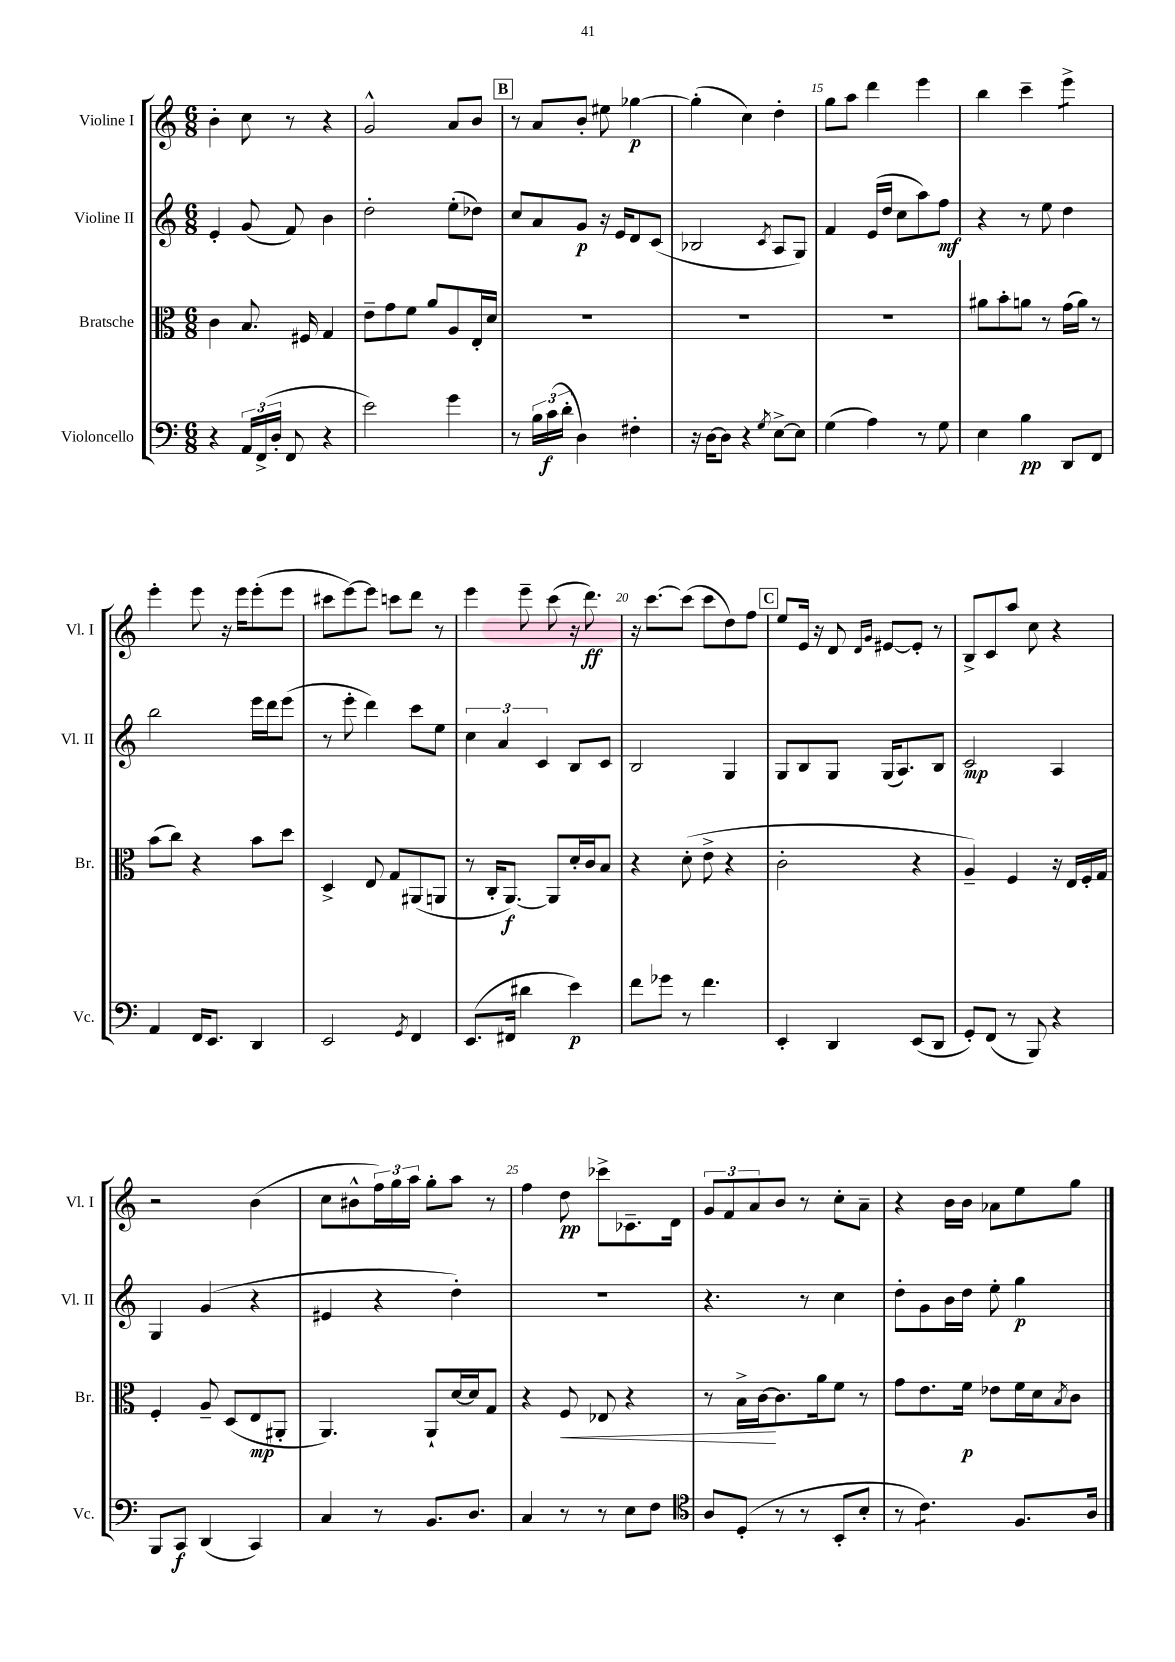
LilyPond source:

<<
\new StaffGroup <<
\new Staff = "s0" \with { instrumentName = "Violine I" shortInstrumentName = "Vl. I" } {
    \clef treble \key c \major \numericTimeSignature \time 6/8
    b'4-. c''8 r8 r4 |
    g'2-^ a'8 b'8 |
    \mark \markup { \box "B" } r8 a'8 b'8-. eis''8 ges''4~\p |
    ges''4-.( c''4) d''4-. |
    g''8 a''8 d'''4 e'''4 |
    b''4 c'''4-- e'''4:8-> |
    e'''4-. e'''8 r16 e'''16 e'''8-.( e'''8 |
    cis'''8 e'''8~) e'''8 c'''8 d'''8 r8 |
    e'''4 e'''8-- c'''8( r16 d'''8.\ff) |
    r16 c'''8.~ c'''8( c'''8 d''8) f''8 |
    \mark \markup { \box "C" } e''8 e'16 r16 d'8 \grace { d'16 g'16 } eis'8~ eis'8-. r8 |
    b8-> c'8 a''8 c''8 r4 |
    r2 b'4( |
    c''8 bis'8-^ \tuplet 3/2 { f''16) g''16 a''16 } g''8-. a''8 r8 |
    f''4 d''8\pp ces'''8-> ces'8.-- d'16 |
    \tuplet 3/2 { g'8 f'8 a'8 } b'8 r8 c''8-. a'8-- |
    r4 b'16 b'16 aes'8 e''8 g''8 \bar "|." |
}
\new Staff = "s1" \with { instrumentName = "Violine II" shortInstrumentName = "Vl. II" } {
    \clef treble \key c \major \numericTimeSignature \time 6/8
    e'4-. g'8( f'8) b'4 |
    d''2-. e''8-.( des''8) |
    \mark \markup { \box "B" } c''8 a'8 g'8\p r16 e'16 d'8 c'8( |
    bes2 \acciaccatura { c'8 } a8 g8) |
    f'4 e'16( d''16 c''8 a''8) f''8\mf |
    r4 r8 e''8 d''4 |
    b''2 e'''16 d'''16 e'''8( |
    r8 e'''8-. d'''4) c'''8 e''8 |
    \tuplet 3/2 { c''4 a'4 c'4 } b8 c'8 |
    b2 g4 |
    \mark \markup { \box "C" } g8 b8 g8 g16( a8.) b8 |
    c'2\mp a4 |
    g4 g'4( r4 |
    eis'4 r4 d''4-.) |
    R2. |
    r4. r8 c''4 |
    d''8-. g'8 b'16 d''16 e''8-. g''4\p \bar "|." |
}
\new Staff = "s2" \with { instrumentName = "Bratsche" shortInstrumentName = "Br." } {
    \clef alto \key c \major \numericTimeSignature \time 6/8
    c'4 b8. fis16 g4 |
    e'8-- g'8 f'8 a'8 a8 e16-. d'16 |
    \mark \markup { \box "B" } R2. |
    R2. |
    R2. |
    ais'8 b'8-. a'8 r8 g'16( a'16) r8 |
    b'8( c''8) r4 b'8 d''8 |
    d4-> e8 g8 ais,8( a,8 |
    r8 c16-. a,8.~\f) a,8 d'16-. c'16 b8 |
    r4 d'8-.( e'8-> r4 |
    \mark \markup { \box "C" } c'2-. r4 |
    a4--) f4 r16 e16 f16-. g16 |
    f4-. a8-- d8( e8\mp ais,8-. |
    a,4.) a,8-! d'16~ d'16 g8 |
    r4 f8\< ees8 r4 |
    r8 b16-> c'16~\! c'8. a'16 f'8 r8 |
    g'8 e'8. f'16\p ees'8 f'16 d'16 \acciaccatura { b8 } c'8 \bar "|." |
}
\new Staff = "s3" \with { instrumentName = "Violoncello" shortInstrumentName = "Vc." } {
    \clef bass \key c \major \numericTimeSignature \time 6/8
    r4 \tuplet 3/2 { a,16 f,16->( d16-. } f,8 r4 |
    e'2) g'4 |
    \mark \markup { \box "B" } r8 \tuplet 3/2 { b16 c'16\f( d'16-. } d4) fis4-. |
    r16 d16~ d8 r4 \acciaccatura { g8 } e8~-> e8 |
    g4( a4) r8 g8 |
    e4 b4\pp d,8 f,8 |
    a,4 f,16 e,8. d,4 |
    e,2 \acciaccatura { g,8 } f,4 |
    e,8.( fis,16 dis'4 e'4\p) |
    f'8 ges'8 r8 f'4. |
    \mark \markup { \box "C" } e,4-. d,4 e,8( d,8 |
    g,8-.) f,8( r8 b,,8) r4 |
    b,,8 c,8\f d,4( c,4) |
    c4 r8 b,8. d8. |
    c4 r8 r8 e8 f8 |
    \clef tenor a8 d8-.( r8 r8 b,8-. b8-. |
    r8 c'4.:8) f8. a16 \bar "|." |
}
>>
>>
\layout { \context { \Score currentBarNumber = #11 \override BarNumber.break-visibility = ##(#f #t #t) barNumberVisibility = #(every-nth-bar-number-visible 5) } }
